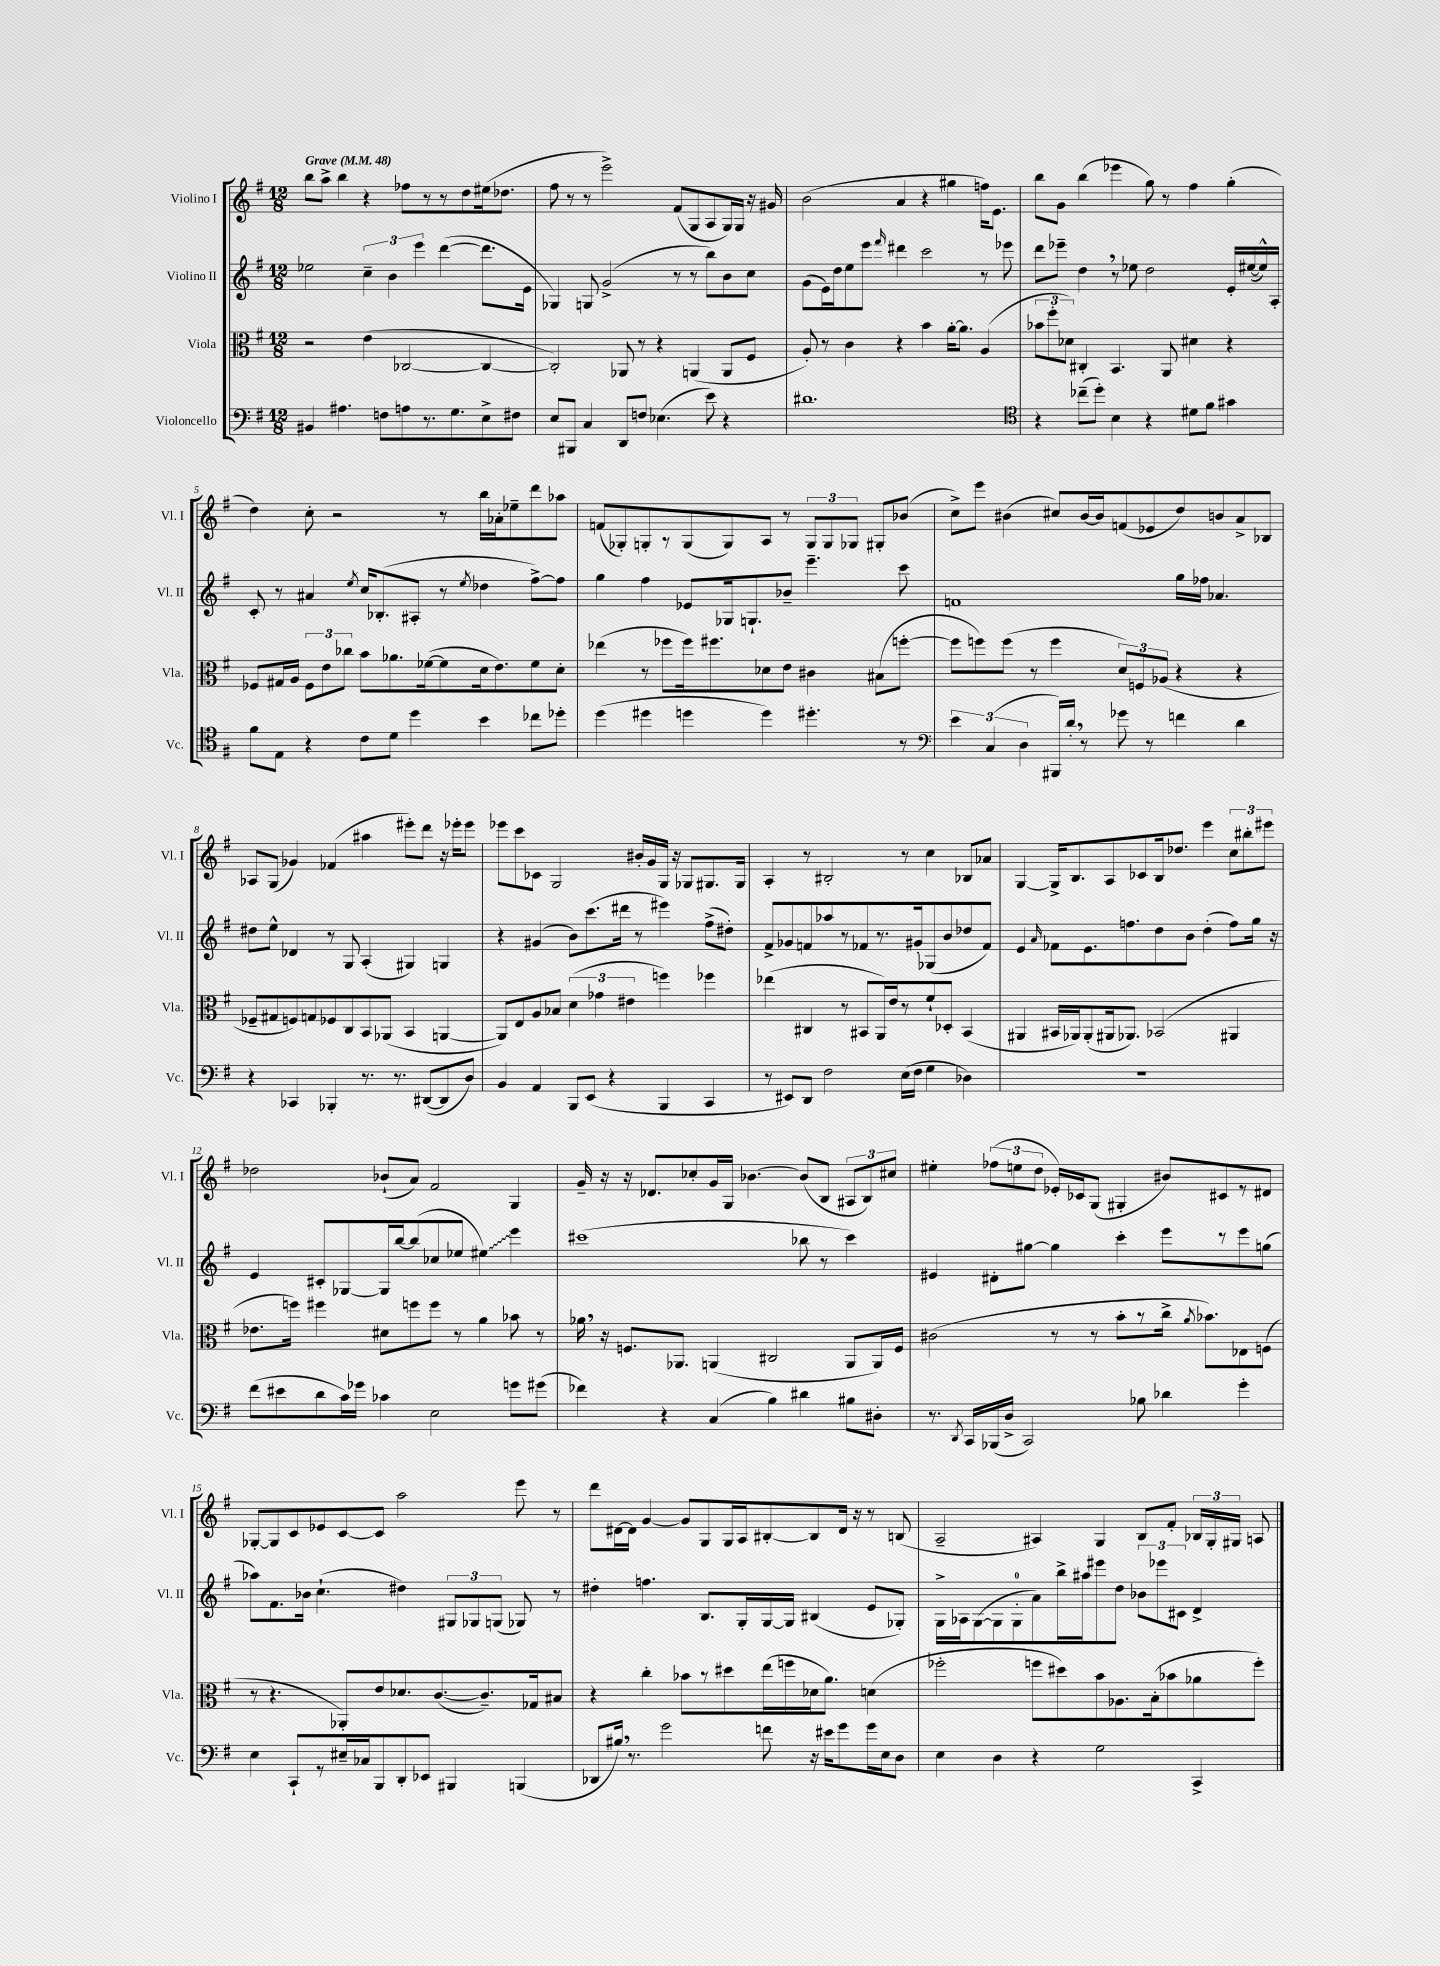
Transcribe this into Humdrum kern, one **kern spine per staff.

**kern	**kern	**kern	**kern
*staff4	*staff3	*staff2	*staff1
*clefF4	*clefC3	*clefG2	*clefG2
*k[f#]	*k[f#]	*k[f#]	*k[f#]
*M12/8	*M12/8	*M12/8	*M12/8
*MM48	*MM48	*MM48	*MM48
4BB#	2r	2ee-	8bb
.	.	.	8aa^
4.A#	.	.	4bb
.	(4e	6cc~	4r
8F	.	.	.
.	.	6b	.
8A	[2C-	.	8ff-
.	.	6eee	.
8.r	.	.	8r
.	.	([4ddd	8r
8.G	.	.	.
.	.	.	8dd
8E^	4C-_	8.ddd]	(16ee#
.	.	.	8.dd-
8F#	.	.	.
.	.	16e	.
=	=	=	=
8E	2C-'])	4G-)	8ff#
8BBB#	.	.	8r
4C	.	8G	8r
.	.	(2g^	2eee^)
8DD	8AA-	.	.
8F	8r	.	.
(4.E-	4r	.	.
.	.	8r	(8f#
.	(4AA	8r	8G
8e)	.	8bb)	8A
4r	8AA	8b	16G)
.	.	.	16G
.	8F#	8cc	16r
.	.	.	16g#
=	=	=	=
1.d#	8A')	(8g	(2b
.	8r	16e)	.
.	.	16dd	.
.	4c	8ee	.
.	.	8eee	.
.	.	16qqfff#	.
.	4r	4ddd#	4a
.	4b	2ccc	4r
.	[16a'	.	4gg#
.	8.a]	.	.
.	(4A	8r	16ff)
.	.	.	8.e
.	.	8eee-	.
=	=	=	=
*clefC4	*	*	*
4r	12b-	8ddd	8bb
.	12ff#'	.	.
.	.	8eee-~	8g
.	12d-)	.	.
(8cc-~	4C#'	4dd	(4bb
8dd')	.	.	.
4B	4.BB	8r	4eee-
.	.	8ee-	.
4r	.	2dd	8gg)
.	8AA	.	8r
8d#	4d#	.	4ff#
8f#	.	.	.
4g#	4r	16e'	(4gg'
.	.	([16ee#	.
.	.	16ee#^^])	.
.	.	16A'	.
=	=	=	=
8f#	8F-	8c'	4dd)
8E	16G#	8r	.
.	16A	.	.
4r	12F-	4a#	8cc'
.	12e	.	.
.	.	.	2r
.	12cc-	.	.
.	.	8qee	.
8c	8b	16cc	.
.	.	(8.B-'	.
8d	8.a-	.	.
4dd	.	8A#'	.
.	([16f-	.	.
.	8f-]	8r	8r
.	.	8qee	.
4b	16d	4dd-	16bb
.	8.e)	.	16a-'
.	.	.	8ee-~
8cc-	8f-	[8ff#^)	8ddd
8dd-'	8d'	8ff#]	8aa-
=	=	=	=
(4dd	(4ee-	4gg	(8f
.	.	.	8G-')
4dd#	8r	4ff#	8G'
.	8ff-	.	8r
4dd	16ff-)	8e-	(8G
.	8.ff#	.	.
.	.	16G-	8G)
.	.	8.G`	.
4dd)	8d-	.	8A
.	8e	8b-~	8r
4.dd#'	4c#	4.eee~	12G
.	.	.	12G
.	.	.	12G-
.	(8B#	.	8G#'
8r	[8ff'	8ccc	(8b-
=	=	=	=
*clefF4	*	*	*
6e	8ff]	1f	8cc^)
.	8ff)	.	8eee
(6C	.	.	.
.	(8ff	.	(4b#
6D	.	.	.
.	8r	.	.
16BBB#)	4ff	.	8cc#)
16d'	.	.	.
8r	.	.	[16b#
.	.	.	16b#]
8g-	12d)	.	(8f
.	12F	.	.
8r	.	.	8e-
.	(12A-	.	.
4f	4r	16gg	8dd)
.	.	16ff-	.
.	.	4.a-	8b
4d	4r	.	8a^
.	.	.	8B-
=	=	=	=
4r	8F-~	8dd#	8A-
.	8G#	8ee^^	(8G
4CC-	8F)	4d-	4g-)
.	8G	.	.
4BBB-'	8F-	8r	(4f-
.	8C	8G	.
8.r	8BB	(4A'	4aa#
.	(8AA-	.	.
8.r	.	.	.
.	4BB	4G#)	8eee#')
([8DD#	.	.	8ddd
8DD#]	[4AA	4G	16r
.	.	.	16eee-'
8D)	.	.	8eee-
=	=	=	=
4BB	8AA])	4r	8eee-
.	8E	.	8ccc
4AA	8A	(4g#	8c-
.	8B-	.	2G
8BBB	(6d	8b)	.
(8EE	.	(8.ccc	.
.	6g-	.	.
4r	.	.	.
.	.	16ddd#	.
.	6e#	.	.
.	.	8r	16b#'
.	.	.	16g
4BBB	4ff)	4eee#)	16G
.	.	.	16r
.	.	.	8G-
4CC	4ff-	(8ff#^	8.G#
.	.	8dd#')	.
.	.	.	16G#
=	=	=	=
8r	(4ee-	8f#^	4A'
8EE#)	.	8g-	.
8DD	4C#	8f	8r
2F#	.	8aa-	2B#'
.	8r	8r	.
.	8BB#	8f-	.
.	16AA)	8.r	.
.	16e	.	.
(16E	8r	.	8r
16F#	.	16g#'	.
4G	8f#`	(8G-	4cc
.	8D-'	8b	.
4D-)	(4BB#	8dd-	8B-
.	.	8f-)	8a-
=	=	=	=
1.r	4AA#	4e	[4G
.	.	16qqa	.
.	16BB#	8f-	16G^]
.	16AA-)	.	8.B
.	(8AA-'	8.e	.
.	16AA#	.	8A
.	8.AA-)	8.ff	.
.	.	.	8c-
.	(2BB-	8dd	16B
.	.	.	8.dd-
.	.	8b	.
.	.	(4dd'	4eee
.	4AA#	8ff)	12cc
.	.	.	12bb#'
.	.	16gg	.
.	.	.	12eee#
.	.	16r	.
=	=	=	=
(8f#	8.e-	4e	2dd-
8e#	.	.	.
.	16ff)	.	.
8d	4ff#	8c#'	.
16c)	.	[8G-	.
16g-	.	.	.
4c-	8d#	16G-]	(8b-`
.	.	[16bb	.
.	8ff	(8bb]	8a)
2E	8ff	8cc-	2f#
.	8r	8ee-	.
.	4a	4ee#)	.
8g	8b-	4eee	4G
(8g#	8r	.	.
=	=	=	=
4f-)	16a-	(1ccc#	16g~
.	16r	.	16r
.	8.F	.	16r
.	.	.	8.d-
4r	.	.	.
.	8.AA-	.	.
.	.	.	8cc-'
(4C	(4AA	.	16g
.	.	.	16G
.	.	.	[4.b-
4B)	2C#	.	.
4d#	.	8bb-	(8b-]
.	.	8r	8B
8B#	8AA	4ccc#)	12A#
.	.	.	12B)
8D#'	16AA)	.	.
.	.	.	12cc#
.	16F	.	.
=	=	=	=
8.r	(2c#	4e#	4ee#'
8qDD	.	.	.
16CC	.	.	.
(16BBB-	.	8d#'	(12ff-
16D^	.	.	.
.	.	.	12ee
2CC)	.	[8gg#	.
.	.	.	12dd
.	8r	4gg#]	16e-')
.	.	.	16c-
.	8r	.	(8G
.	8b'	4ccc'	4G#'
8B-	8r	.	.
4d-	16cc^	8eee	8b#)
.	8qa	.	.
.	8.b-)	.	.
.	.	8r	8c#
4g'	8E-	8eee	8r
.	(8F	(8gg	8d#
=	=	=	=
4E	8r	8aa-)	[8G-'
.	4.r	8.f#	8G-]
8CC`	.	.	8c
.	.	16b-	.
8r	.	(4.cc`	8e-
16E#~	8AA-')	.	[8c
16C-	.	.	.
8BBB	8e	.	8c]
8DD'	8.d-	4dd#)	2aa
8EE-	.	.	.
.	([8.c	.	.
4BBB#	.	12G#	.
.	.	12G-	.
.	8.c~])	.	.
.	.	(12G	.
(4BBB	.	8G-)	8eee
.	16G-	.	.
.	8B#	8r	8r
=	=	=	=
8DD-	4r	4dd#'	8ddd
16B#)	.	.	[16d#
8.r	.	.	16d#]
.	4cc'	4.ff	[4g
2g	.	.	.
.	8b-	.	8g]
.	8r	8.B	8G
.	8dd#	.	16G
.	.	16G'	16A
8f	(16ee	[16G	[8B#'
.	16ff	16G]	.
16r	16d-	(4B#	8B#]
16e#	8.a)	.	.
8g	.	.	16d#
.	.	.	16r
16g	(4d	8e	8r
16E	.	.	.
8D	.	8G-')	(8B
=	=	=	=
4E	2ff-'	16G^	2A~
.	.	16A-	.
.	.	([8G	.
4D	.	8G]	.
.	.	8G'	.
4r	8ff	8a)	4A#)
.	8dd#)	16bb^	.
.	.	16aa#	.
2G	8b	8eee#	4G
.	8.A-	8dd	.
.	.	12b-	8B
.	(16B'	.	.
.	.	12eee-	.
.	8b-	.	8f#'
.	.	12c#	.
4CC^	8a-	4d^	24B-
.	.	.	24G'
.	.	.	24G#
.	8ff')	.	8A
==	==	==	==
*-	*-	*-	*-
